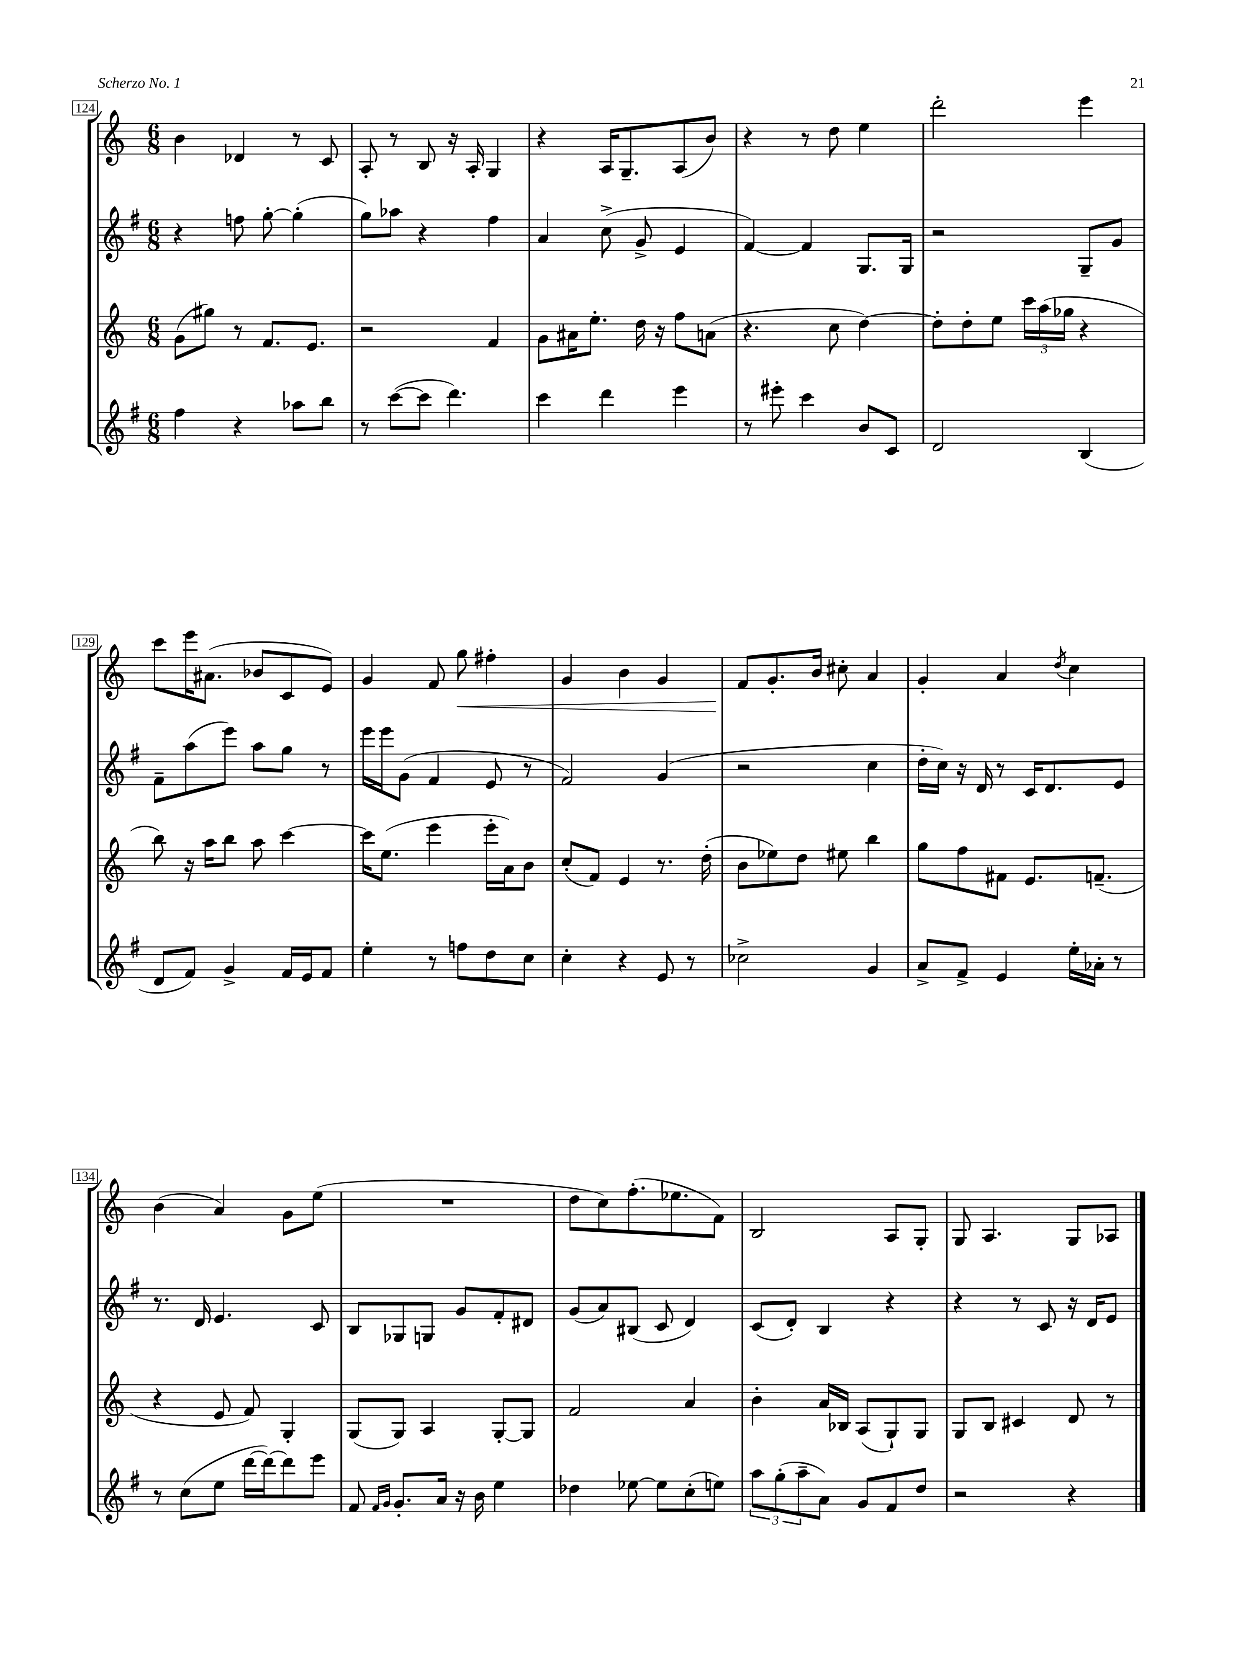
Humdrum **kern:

**kern	**kern	**kern	**kern
*staff4	*staff3	*staff2	*staff1
*clefG2	*clefG2	*clefG2	*clefG2
*k[f#]	*k[]	*k[f#]	*k[]
*M6/8	*M6/8	*M6/8	*M6/8
4ff#\	(8g\L	4r	4b\
.	8gg#\J)	.	.
4r	8r	8ff\	4d-/
.	8.f/L	[8gg'\	.
8aa-\L	.	(4gg'\]	8r
.	8.e/J	.	.
8bb\J	.	.	8c/
=	=	=	=
8r	2r	8gg\L)	8A'/
([8ccc\L	.	8aa-\J	8r
8ccc\]J	.	4r	8B/
4.ddd\)	.	.	16r
.	.	.	16A'/
.	4f/	4ff#\	4G/
=	=	=	=
4ccc\	8g\L	4a/	4r
.	16a#\K	.	.
.	8.ee'\J	.	.
4ddd\	.	(8cc^\	16A/LK
.	.	.	8.G~/
.	16dd\	8g^/	.
.	16r	.	.
4eee\	8ff\L	4e/	(8A/
.	(8a\J	.	8b/J)
=	=	=	=
8r	4.r	[4f#/)	4r
8eee#'\	.	.	.
4ccc\	.	4f#/]	8r
.	8cc\	.	8dd\
8b/L	[4dd\)	8.G/L	4ee\
8c/J	.	.	.
.	.	16G/Jk	.
=	=	=	=
2d/	8dd'\]L	2r	2ddd'\
.	8dd'\	.	.
.	8ee\J	.	.
.	24ccc\LL	.	.
.	(24aa\	.	.
.	24gg-\JJ	.	.
(4B/	4r	8G~/L	4eee\
.	.	8g/J	.
=	=	=	=
8d/L	8bb\)	8f#~\L	8ccc\L
8f#/J)	16r	(8aa\	16eee\K
.	16aa\LK	.	(8.a#\J
4g^/	8bb\J	8eee\J)	.
.	8aa\	8aa\L	8b-/L
16f#/LL	[4ccc\	8gg\J	8c/
16e/J	.	.	.
8f#/J	.	8r	8e/J)
=	=	=	=
4ee'\	16ccc\]LK	16eee\LL	4g/
.	(8.ee\J	16eee\J	.
.	.	(8g\J	.
8r	4eee\	4f#/	8f/
8ff\L	.	.	8gg\
8dd\	16eee'\LL	8e/	4ff#'\
.	16a\J)	.	.
8cc\J	8b\J	8r	.
=	=	=	=
4cc'\	(8cc'/L	2f#/)	4g/
.	8f/J)	.	.
4r	4e/	.	4b\
8e/	8.r	(4g/	4g/
8r	.	.	.
.	(16dd'\	.	.
=	=	=	=
2cc-^\	8b\L	2r	8f/L
.	8ee-\)	.	8.g'/
.	8dd\J	.	.
.	.	.	16b/Jk
.	8ee#\	.	8cc#'\
4g/	4bb\	4cc\	4a/
=	=	=	=
8a^/L	8gg\L	16dd'\LL	4g'/
.	.	16cc\JJ)	.
8f#^/J	8ff\	16r	.
.	.	16d/	.
4e/	8f#\J	8r	4a/
.	8.e/L	16c/LK	.
.	.	8.d/	.
.	.	.	8qdd/
16ee'\LL	.	.	4cc\
16a-'\JJ	(8.f~/J	.	.
8r	.	8e/J	.
=	=	=	=
8r	4r	8.r	(4b\
(8cc\L	.	.	.
.	.	16d/	.
8ee\J	8e/	4.e/	4a/)
[16ddd\LL	8f/)	.	.
16ddd\_J)	.	.	.
8ddd\]	4G'/	.	8g\L
8eee\J	.	8c/	(8ee\J
=	=	=	=
8f#/	(8G/L	8B/L	2.r
16qqf#/LL	.	.	.
16qqg/JJ	.	.	.
8.g'/L	8G/J)	8G-/	.
.	4A/	8G/J	.
16a/Jk	.	.	.
16r	.	8g/L	.
16b\	.	.	.
4ee\	[8G'/L	8f#'/	.
.	8G/]J	8d#/J	.
=	=	=	=
4dd-\	2f/	(8g/L	8dd\L
.	.	8a/)	8cc\)
[8ee-\	.	(8B#/J	(8.ff'\
8ee-\]L	.	8c/	.
.	.	.	8.ee-\
(8cc'\	4a/	4d/)	.
8ee\J)	.	.	8f\J)
=	=	=	=
12aa\L	4b'\	(8c/L	2B/
(12gg'\	.	.	.
.	.	8d'/J)	.
12aa~\	.	.	.
8a\J)	16a/LL	4B/	.
.	16B-/JJ	.	.
8g/L	(8A/L	.	.
8f#/	8G`/)	4r	8A/L
8dd/J	8G/J	.	8G'/J
=	=	=	=
2r	8G/L	4r	8G/
.	8B/J	.	4.A/
.	4c#/	8r	.
.	.	8c/	.
4r	8d/	16r	8G/L
.	.	16d/LK	.
.	8r	8e/J	8A-/J
==	==	==	==
*-	*-	*-	*-
